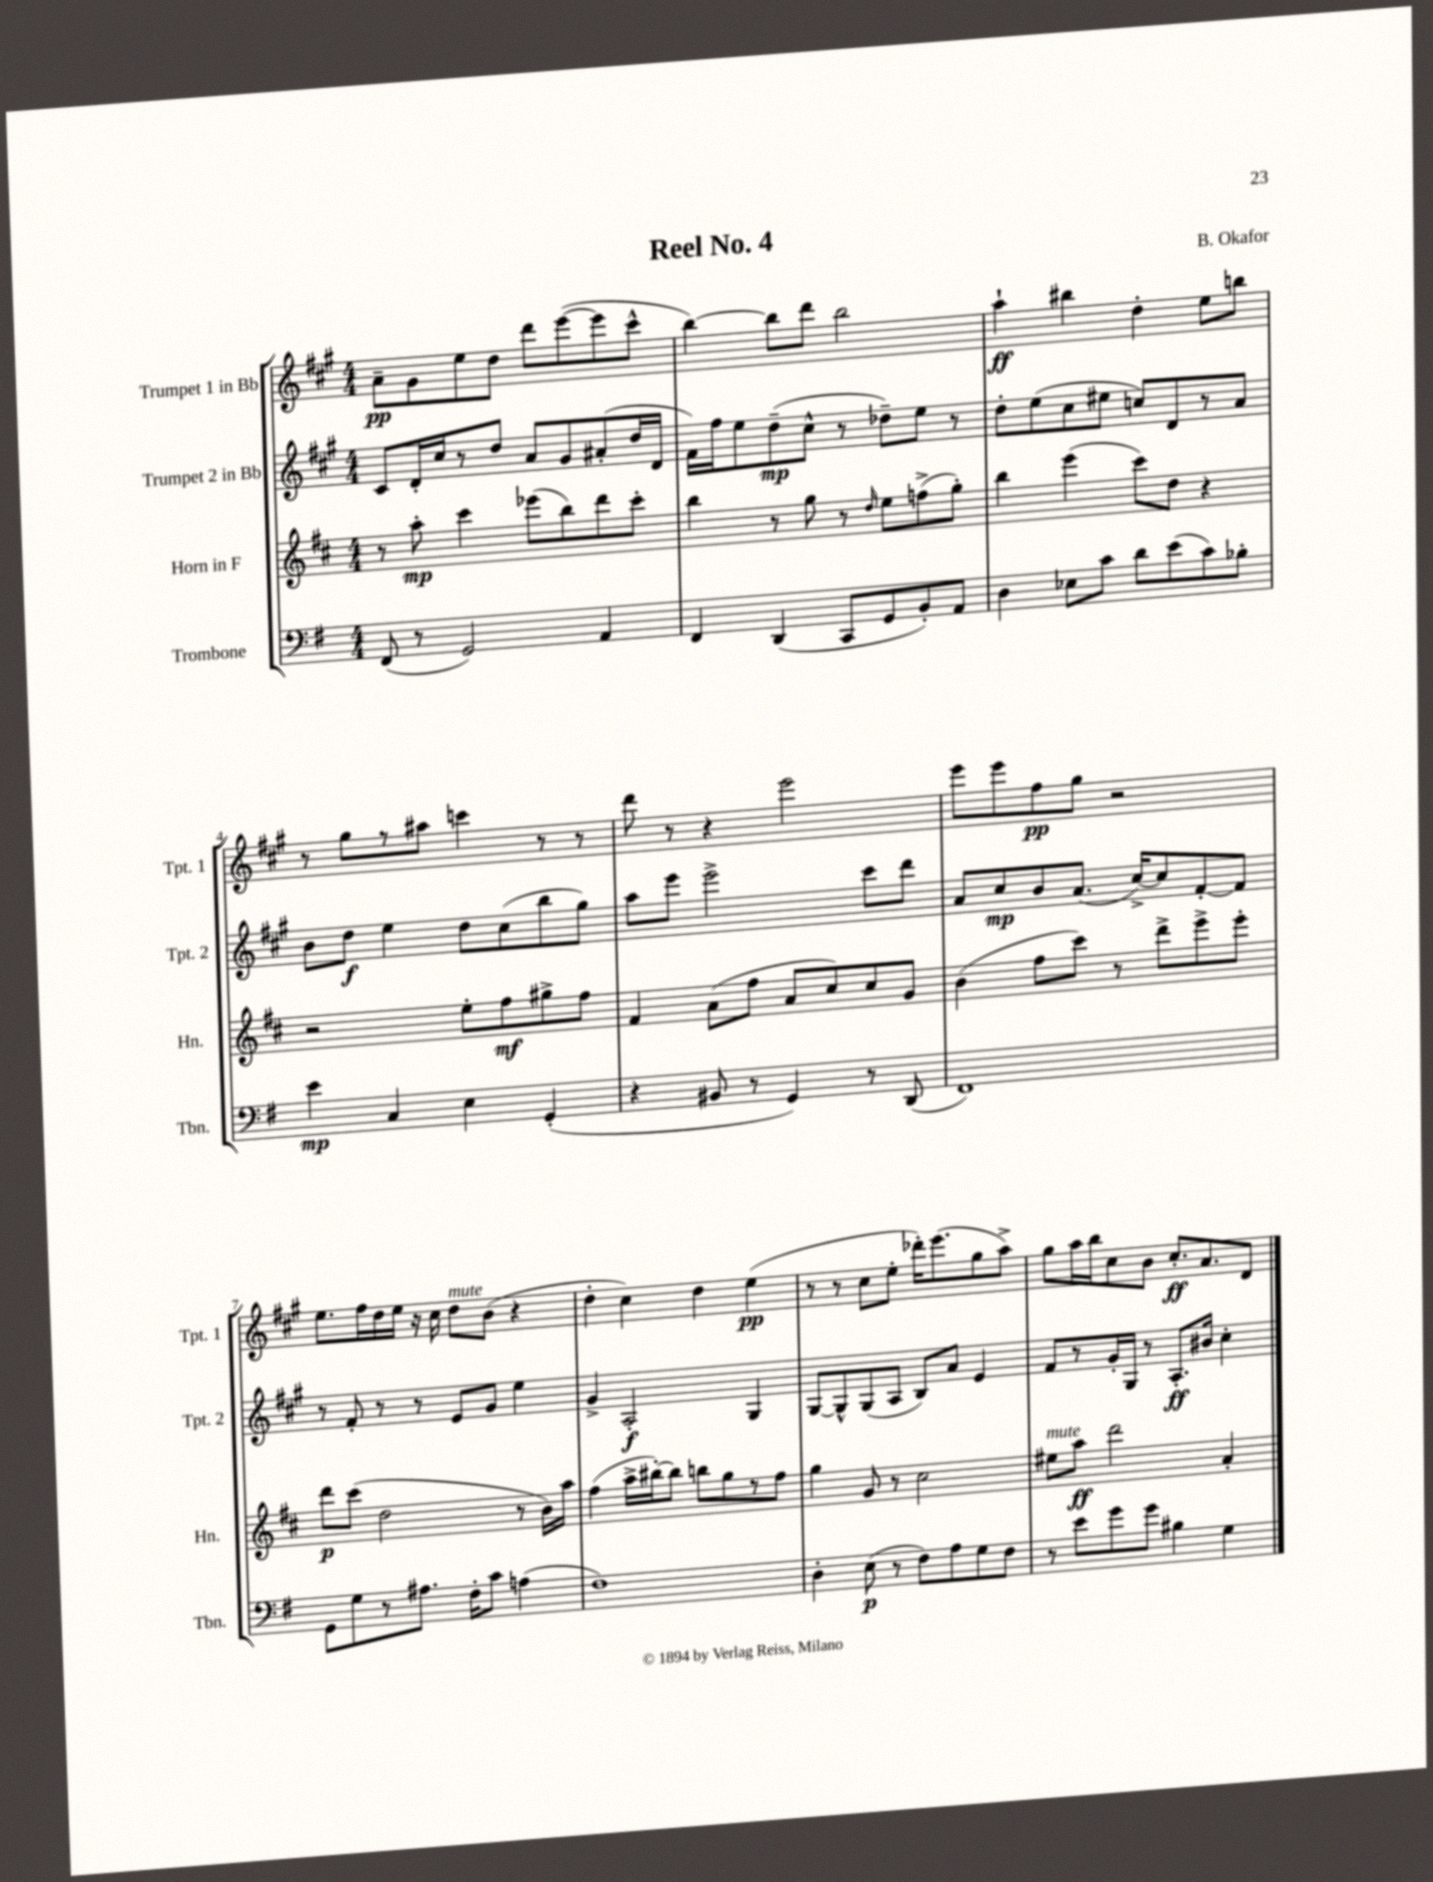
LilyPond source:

\header { title = "Reel No. 4" composer = "B. Okafor" }
<<
\new StaffGroup <<
\new Staff = "s0" \with { instrumentName = "Trumpet 1 in Bb" shortInstrumentName = "Tpt. 1" } {
    \clef treble \key a \major \numericTimeSignature \time 4/4
    \autoBeamOff a'8[--\pp gis'8 e''8 d''8] d'''8[ e'''8~( e'''8 cis'''8]-^ |
    b''4~) b''8[ d'''8] b''2 |
    a''4-!\ff bis''4 d''4-. e''8[ b''8] |
    r8 gis''8[ r8 ais''8] c'''4 r8 r8 |
    d'''8 r8 r4 e'''2 |
    e'''8[ e'''8 fis''8\pp gis''8] r2 |
    e''8.[ fis''16 d''16 e''16] r16 cis''16 d''8[^\markup { \italic "mute" } b'8]( r4 |
    d''4-. cis''4) d''4 e''4\pp( |
    r8 r8 cis''8[ e''8]-. des'''16[-.) e'''8.( gis''8 a''8]->) |
    gis''8[ a''16 b''16 cis''8 b'8] cis''8.[-.\ff a'8. d'8] \bar "|." |
}
\new Staff = "s1" \with { instrumentName = "Trumpet 2 in Bb" shortInstrumentName = "Tpt. 2" } {
    \clef treble \key a \major \numericTimeSignature \time 4/4
    \autoBeamOff cis'8[ d'16-. cis''16 r8 d''8] a'8[ gis'8 ais'8-.( d''16 d'16] |
    fis'16[) fis''16 e''8 d''8--\mp( cis''8]-^ r8 des''8[--) e''8] r8 |
    d''8[-. e''8( cis''8 eis''8] c''8[) d'8 r8 a'8] |
    b'8[ d''8]\f e''4 d''8[ cis''8( b''8 gis''8]) |
    a''8[ e'''8] e'''2-> cis'''8[ d'''8] |
    a'8[ cis''8\mp b'8 a'8.]( cis''16[~->) cis''8 fis'8~-. fis'8] |
    r8 fis'8-. r8 r8 e'8[ gis'8] e''4 |
    gis'4-> a2-.\f gis4 |
    gis8[~ gis8-^ gis8( a8] b8[) a'8] e'4 |
    fis'8[ r8 gis'16-. gis16] r8 a8.[-.\ff bis'16] cis''4-. \bar "|." |
}
\new Staff = "s2" \with { instrumentName = "Horn in F" shortInstrumentName = "Hn." } {
    \clef treble \key d \major \numericTimeSignature \time 4/4
    \autoBeamOff r8 a''8-.\mp cis'''4 ees'''8[( b''8) d'''8 cis'''8]-. |
    b''4 r8 g''8 r8 \grace { d''16 } e''8[ f''8->( g''8]-.) |
    b''4 e'''4( cis'''8[) d''8] r4 |
    r2 e''8[-. fis''8\mf gis''8-> fis''8] |
    fis'4 a'8[( fis''8] a'8[ cis''8) cis''8 g'8] |
    b'4( fis''8[ cis'''8]) r8 d'''8[-> e'''8-> e'''8]-. |
    d'''8[\p cis'''8]( d''2 r8 b'16[) a''16] |
    fis''4( a''16[-> bis''16~-.) bis''8] b''8[ g''8 r8 fis''8] |
    g''4 g'8 r8 cis''2 |
    eis''8[^\markup { \italic "mute" } a''8]\ff d'''2 a'4-. \bar "|." |
}
\new Staff = "s3" \with { instrumentName = "Trombone" shortInstrumentName = "Tbn." } {
    \clef bass \key g \major \numericTimeSignature \time 4/4
    \autoBeamOff fis,8( r8 g,2) a,4 |
    fis,4 d,4( c,8[ g,8 b,8-.) a,8] |
    d4 ees8[ c'8] d'8[ e'8( c'8) bes8]-. |
    e'4\mp c4 e4 g,4-.( |
    r4 bis,8 r8 g,4) r8 d,8( |
    fis,1) |
    g,8[ g8 r8 ais8.] fis16[-. c'8] a4( |
    fis1) |
    d4-. e8\p( r8 fis8[) a8 g8 fis8] |
    r8 e'8[ g'8 g'8] bis4 g4 \bar "|." |
}
>>
>>
